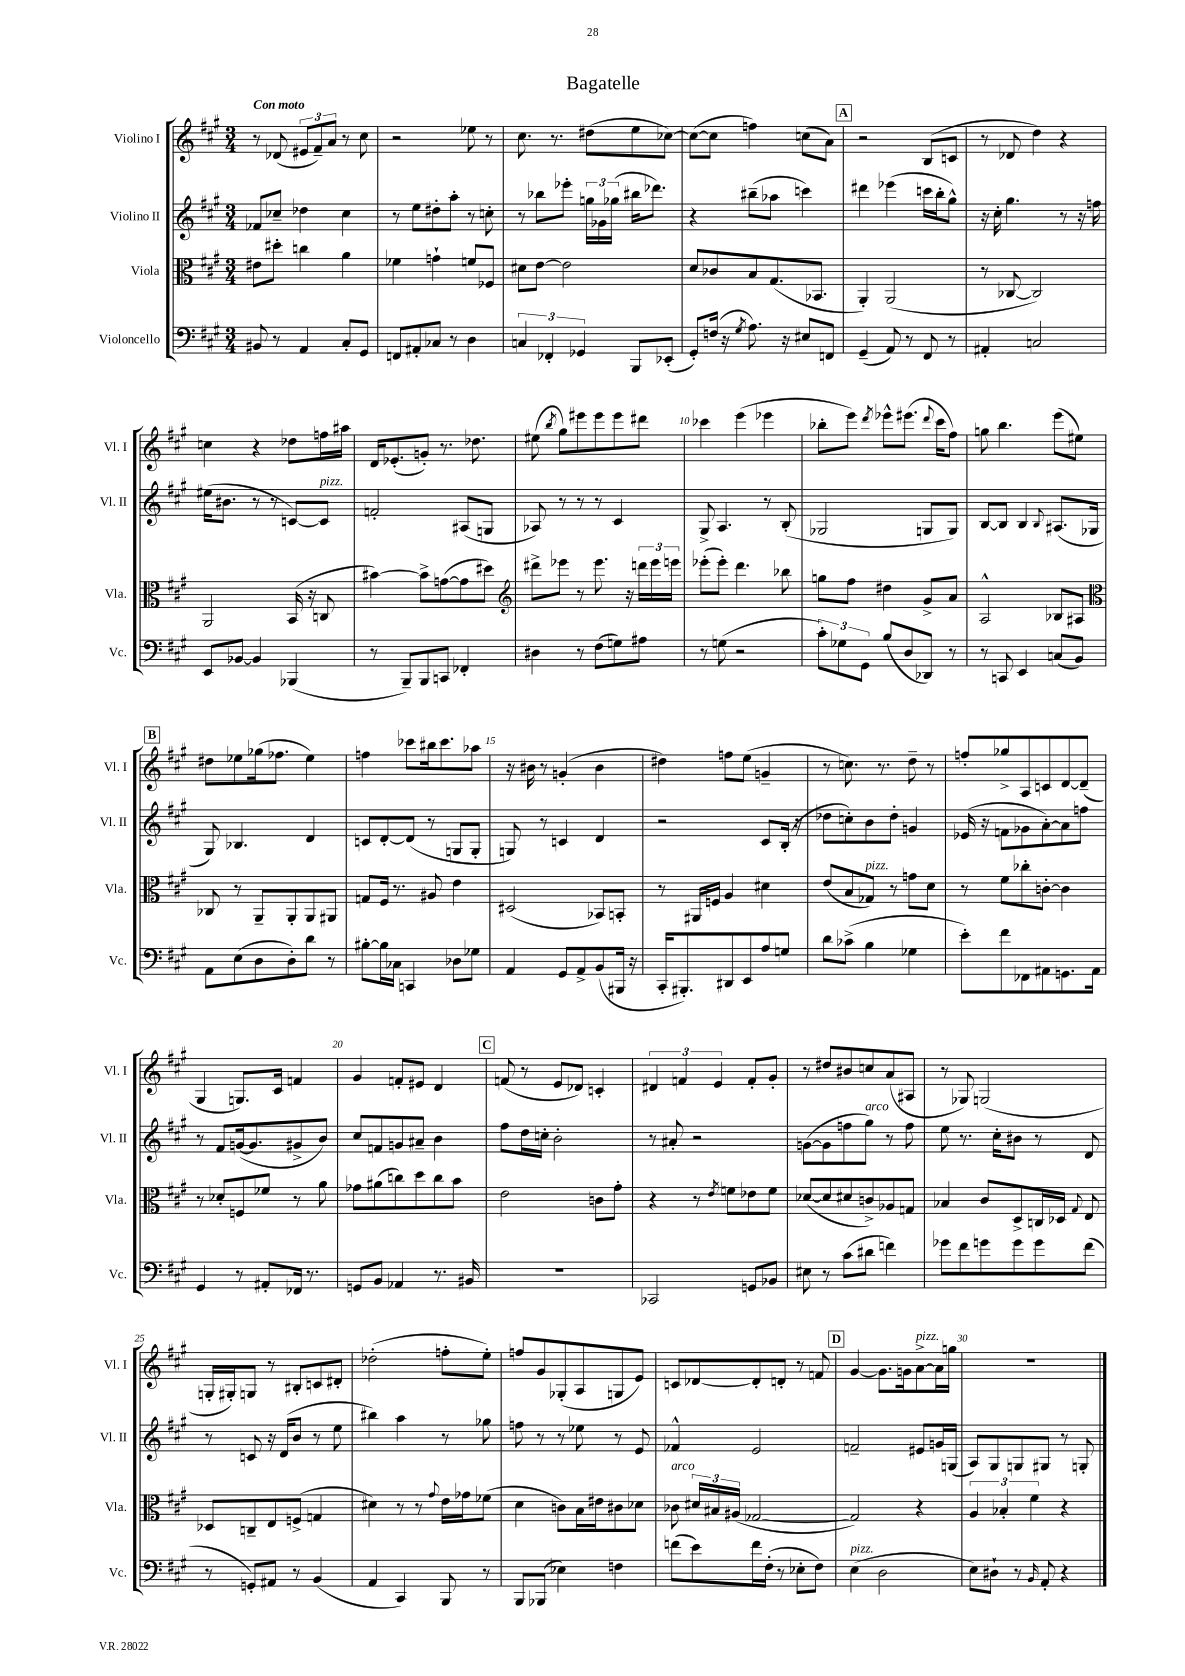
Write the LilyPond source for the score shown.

\header { title = "Bagatelle" }
<<
\new StaffGroup <<
\new Staff = "s0" \with { instrumentName = "Violino I" shortInstrumentName = "Vl. I" } {
    \clef treble \key a \major \numericTimeSignature \time 3/4 \tempo "Con moto"
    \autoBeamOff r8 des'8( \tuplet 3/2 { eis'8[ fis'8--) a'8] } r8 cis''8 |
    r2 ees''8 r8 |
    cis''8. r8. dis''8[( e''8 ces''8]~) |
    ces''8[~( ces''8] f''4) c''8[( a'8]) |
    \mark \markup { \box "A" } r2 b8[( c'8] |
    r8 des'8 d''4) r4 |
    c''4 r4 des''8[ f''16 ais''16] |
    d'16[ ees'8.-.( g'8]-.) r8. des''8. |
    eis''8( \acciaccatura { b''8 } gis''8[) eis'''8 eis'''8 eis'''8 dis'''8] |
    ces'''4 e'''4( ees'''4 |
    bes''8[-. e'''8]) \acciaccatura { d'''8 } ees'''8[-^ eis'''8.]( \appoggiatura { d'''8 } cis'''16[ fis''8]) |
    g''8 b''4. e'''8[( eis''8]) |
    \mark \markup { \box "B" } dis''8[ ees''8 ges''16( fes''8.] ees''4) |
    f''4 ces'''8[ bis''16 ces'''8. aes''8] |
    r16 bis'16 r8 g'4-.( bis'4 |
    dis''4) f''8[ e''8]( g'4-- |
    r8 c''8.) r8. d''8-- r8 |
    f''8[-. ges''8-> a8 c'8 d'8~ d'8]--( |
    gis4 g8.[) cis'16] f'4 |
    gis'4 f'8[-. eis'8] d'4 |
    \mark \markup { \box "C" } f'8( r8 e'8[ des'8]) c'4-. |
    \tuplet 3/2 { dis'4 f'4 e'4 } f'8[-. gis'8]-. |
    r8 dis''8[ bis'8 c''8 a'8( ais8] |
    r8 ges8) g2( |
    g16[-. gis16-.) g8] r8 bis8[-. c'8 dis'8]-. |
    des''2-.( f''8[-. e''8]-.) |
    f''8[ gis'8 ges8-.( a8 g8 e'8]) |
    c'8[ des'8~ des'8-. d'8]-. r8 f'8 |
    \mark \markup { \box "D" } gis'4~ gis'8.[ g'16 a'8~->^\markup { \italic "pizz." } a'16 g''16] |
    R2. \bar "|." |
}
\new Staff = "s1" \with { instrumentName = "Violino II" shortInstrumentName = "Vl. II" } {
    \clef treble \key a \major \numericTimeSignature \time 3/4
    \autoBeamOff fes'8[ ces''8]-- des''4 ces''4 |
    r8 e''8[ dis''8-. a''8]-. r8 c''8-. |
    r8 bes''8[ ees'''8]-. \tuplet 3/2 { g''16[ ges'16 ges''16]( } bis''16[ des'''8.]) |
    r4 bis''8[--( aes''8] c'''4) |
    \mark \markup { \box "A" } dis'''4 ees'''4( c'''16[ b''16-. gis''8]-^) |
    r16 cis''16-. gis''4. r8 r16 f''16 |
    eis''16[( bis'8.] r8 r8 c'8[~) c'8]^\markup { \italic "pizz." } |
    f'2-. ais8[( g8] |
    aes8) r8 r8 r8 cis'4 |
    gis8-> a4. r8 b8-.( |
    ges2 g8[ g8]) |
    b8[~ b8] b4 \appoggiatura { b8 } ais8.[( ges16] |
    \mark \markup { \box "B" } gis8) bes4. d'4 |
    c'8[ d'8~-. d'8]( r8 g8[ g8]-. |
    g8) r8 c'4 d'4 |
    r2 cis'8[ b16]-.( r16 |
    des''8[ c''8-.) b'8 des''8]-. g'4 |
    ees'16( r16 f'8[ ges'8 a'8~-.) a'8 f''8] |
    r8 fis'8[ g'16~( g'8. gis'8-> b'8]) |
    cis''8[ f'8 g'8 ais'8]-- b'4 |
    \mark \markup { \box "C" } fis''8[ d''16 c''16]-. b'2-. |
    r8 ais'8-. r2 |
    g'8[~( g'8 f''8 gis''8]^\markup { \italic "arco" }) r8 f''8 |
    e''8 r8. cis''16[-. bis'8] r8 d'8 |
    r8 c'8 r16 d'16[( b'8] r8 e''8 |
    bis''4) a''4 r8 ges''8 |
    f''8 r8 r8 ees''8 r8 e'8 |
    fes'4-^ e'2 |
    \mark \markup { \box "D" } f'2-- eis'8[ g'16 g16]( |
    a8[) gis8 g8 gis8] r8 g8-. \bar "|." |
}
\new Staff = "s2" \with { instrumentName = "Viola" shortInstrumentName = "Vla." } {
    \clef alto \key a \major \numericTimeSignature \time 3/4
    \autoBeamOff eis'8[ dis''8]-. c''4 a'4 |
    fes'4 g'4-! f'8[ fes8] |
    dis'8[ e'8]~ e'2 |
    d'8[ ces'8 b8 gis8.( bes,8.] |
    \mark \markup { \box "A" } a,4-.) a,2( |
    r8 ces8~ ces2) |
    a,2 b,16( r16 c8 |
    bis'4~) bis'8[-> g'8~( g'8 dis''8]) |
    \clef treble dis'''8[-> ees'''8] r8 ees'''8. r16 \tuplet 3/2 { d'''16[ ees'''16 e'''16] } |
    ees'''8[-.( ees'''8]-.) d'''4. bes''8 |
    g''8[ fis''8] dis''4 gis'8[-> a'8] |
    a2-^ bes8[ ais8] |
    \mark \markup { \box "B" } \clef alto ces8 r8 a,8[-- a,8-. a,8 ais,8] |
    g8[ fis16] r8. ais8 e'4 |
    dis2( bes,8[) b,8]-. |
    r8 ais,16[ f16] a4 dis'4 |
    e'8[( b8 ges8]^\markup { \italic "pizz." }) r8 g'8[ d'8] |
    r8 fis'8[ ces''8-. c'8]~-. c'4 |
    r8 des'8[-. f8 fes'8] r8 a'8 |
    ges'8[ ais'8( c''8) d''8 c''8 b'8] |
    \mark \markup { \box "C" } e'2 c'8[ gis'8]-. |
    r4 r8 \acciaccatura { e'8 } f'8[ ees'8 f'8] |
    des'8[~( des'8 dis'8 c'8->) aes8 g8] |
    bes4 cis'8[ d8-> c16 des16] \appoggiatura { gis8 } e8 |
    des8[ c8-- e8 f8]->( g4 |
    dis'4) r8 r8 \appoggiatura { gis'8 } e'16[ ges'16 fes'8]( |
    d'4 c'8[) b16 eis'16 cis'8 des'8] |
    ces'8^\markup { \italic "arco" } \tuplet 3/2 { dis'16[ bis16 ais16]( } ges2~ |
    \mark \markup { \box "D" } ges2) r4 |
    \tuplet 3/2 { a4 bes4-. fis'4 } r4 \bar "|." |
}
\new Staff = "s3" \with { instrumentName = "Violoncello" shortInstrumentName = "Vc." } {
    \clef bass \key a \major \numericTimeSignature \time 3/4
    \autoBeamOff bis,8 r8 a,4 cis8[-. gis,8] |
    f,8[ ais,8-. ces8] r8 d4 |
    \tuplet 3/2 { c4 fes,4-. ges,4 } b,,8[ ees,8]-.( |
    gis,8[-.) f16]( r16 \acciaccatura { gis8 } a8.) r16 eis8[ f,8] |
    \mark \markup { \box "A" } gis,4--( a,8) r8 fis,8 r8 |
    ais,4-. c2 |
    e,8[ bes,8]~ bes,4 bes,,4( |
    r8 b,,8[--) b,,8 c,8] fes,4-. |
    dis4 r8 fis8[( g8) ais8] |
    r8 g8( r2 |
    \tuplet 3/2 { cis'8[-.) ges8 gis,8] } b8[( d8 des,8]) r8 |
    r8 c,8 e,4 c8[( b,8]) |
    \mark \markup { \box "B" } a,8[ e8( d8 d8-.) d'8] r8 |
    bis8[~-. bis16 ces16] c,4 des8[ ges8] |
    a,4 gis,8[ a,8-> b,8( bis,,16] r16 |
    cis,16[-. bis,,8.-.) dis,8 e,8 a8 g8] |
    d'8[ ces'8]->( b4 ges4 |
    e'8[-.) fis'8 fes,8 ais,8 g,8. ais,16] |
    gis,4 r8 ais,8[-. fes,16] r8. |
    g,8[ b,8] aes,4 r8. bis,16 |
    \mark \markup { \box "C" } R2. |
    ces,2 g,8[ bes,8] |
    eis8 r8 cis'8[( dis'8] f'4) |
    ges'8[ fis'8 g'8 g'8 g'8 fis'8]( |
    r8 g,8[-.) ais,8] r8 b,4( |
    a,4 cis,4) b,,8 r8 |
    b,,8[ bes,,8]( ees4) f4 |
    f'8[( e'8) f'16 fis16]-.( r8 ees8[-. fis8]) |
    \mark \markup { \box "D" } e4^\markup { \italic "pizz." }( d2 |
    e8[) dis8]-! r8 \grace { b,16 } a,8-. r4 \bar "|." |
}
>>
>>
\layout { \context { \Score \override BarNumber.break-visibility = ##(#f #t #t) barNumberVisibility = #(every-nth-bar-number-visible 5) } }
